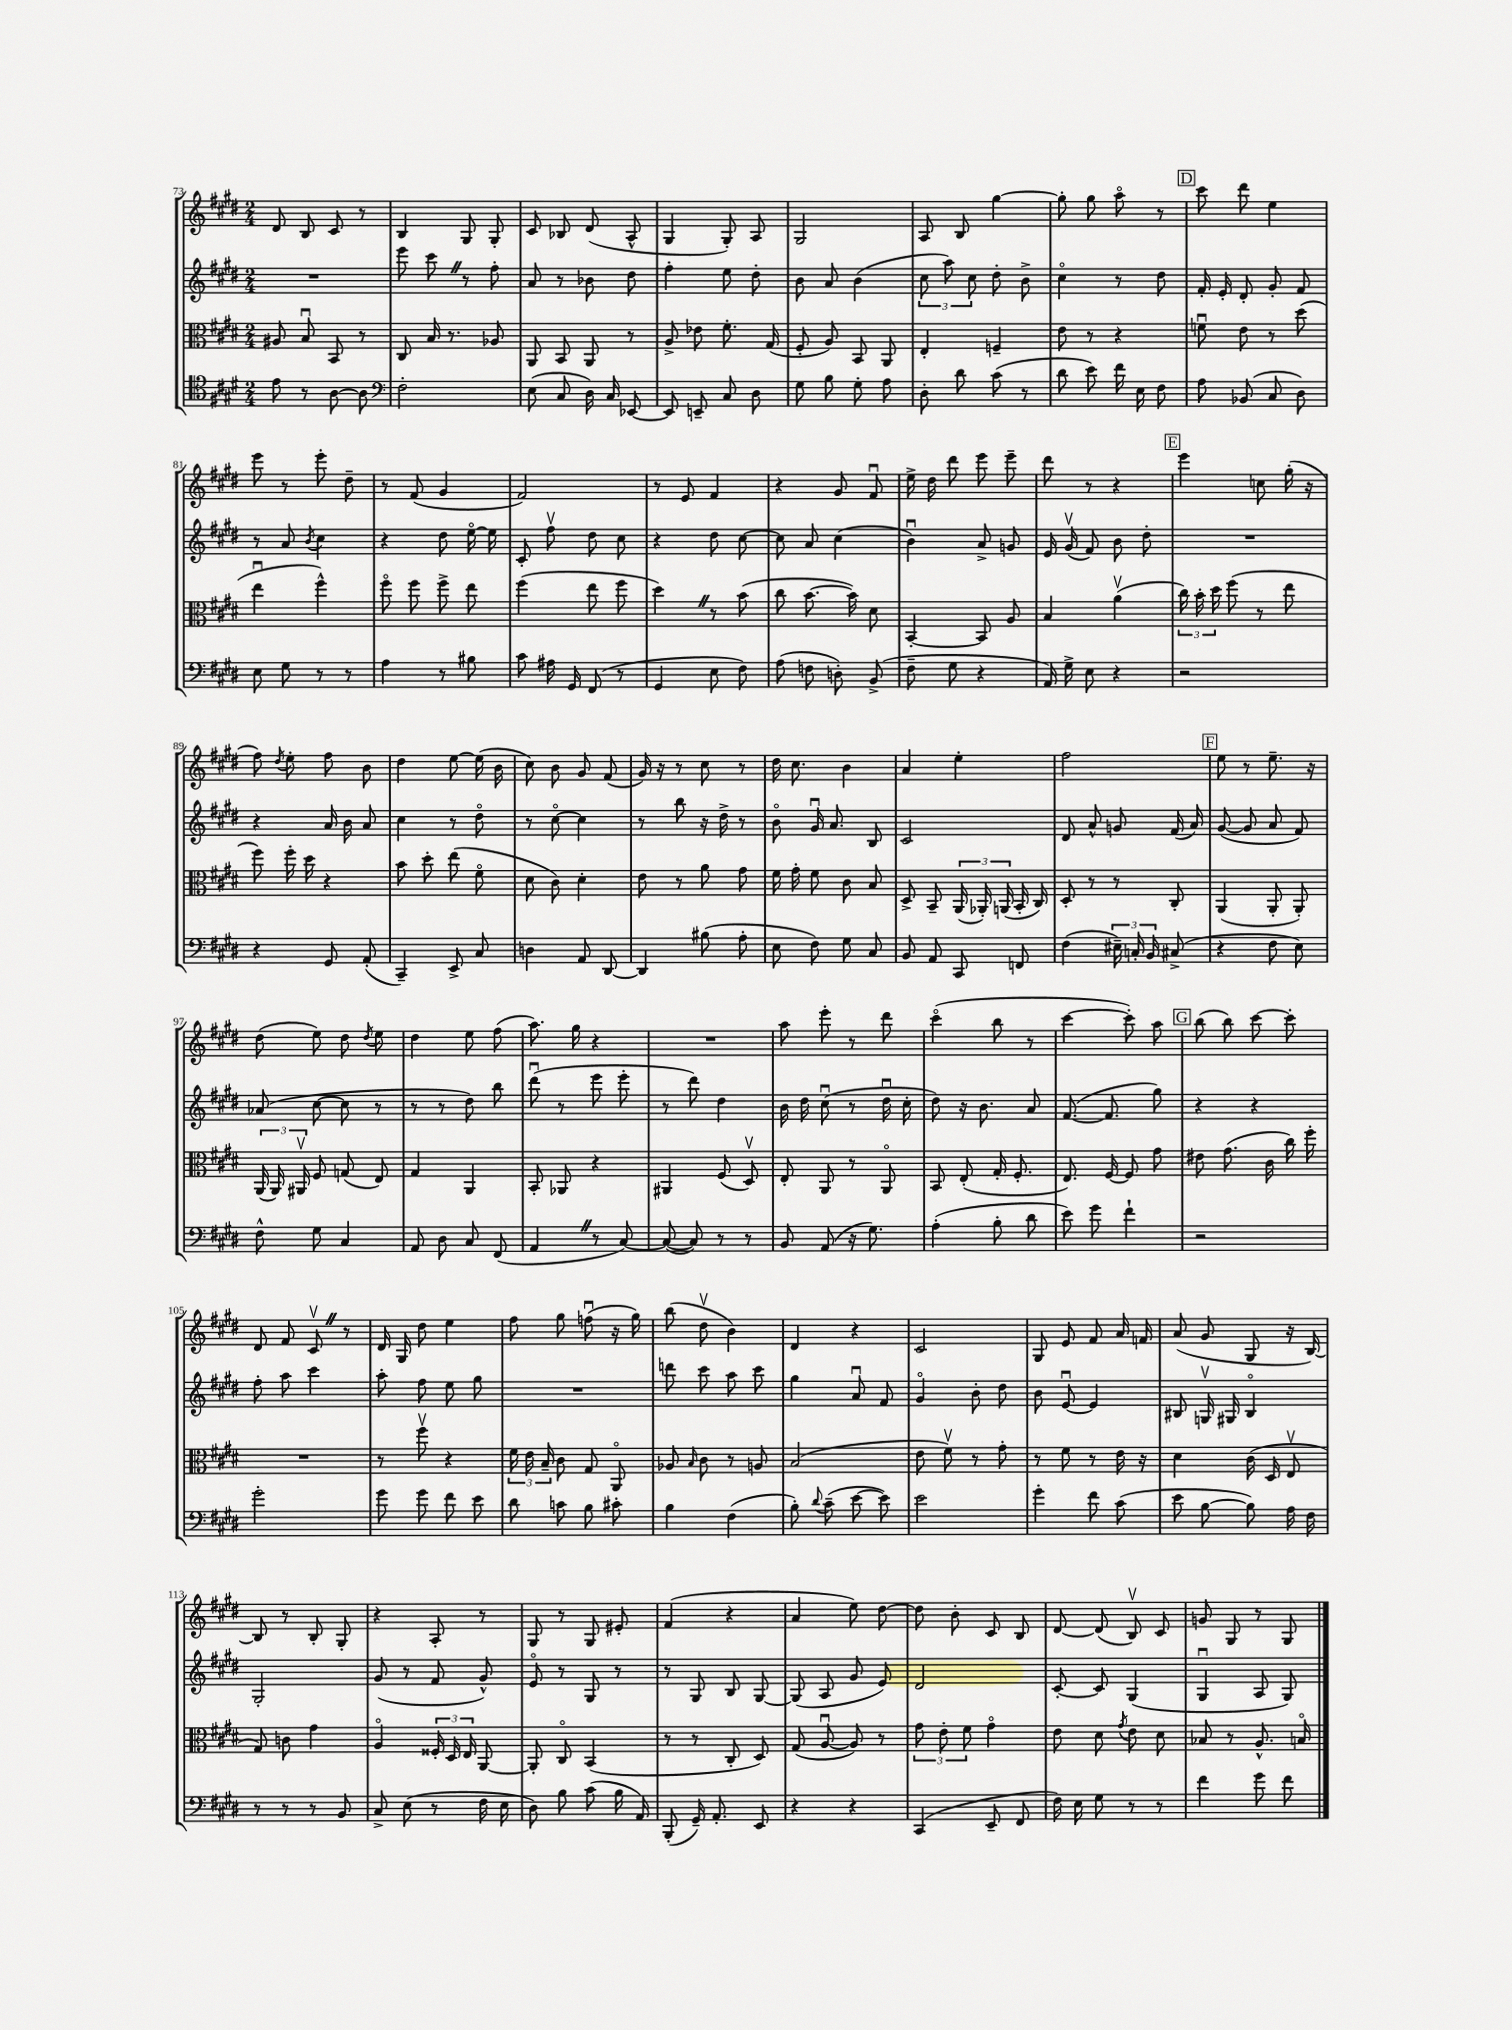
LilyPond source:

<<
\new StaffGroup <<
\new Staff = "s0" {
    \clef treble \key e \major \numericTimeSignature \time 2/4
    \autoBeamOff dis'8 b8 cis'8 r8 |
    b4 gis8 gis8-. |
    cis'8 bes8 dis'8( a8-^ |
    gis4 gis8-.) a8 |
    gis2 |
    a8 b8 gis''4~ |
    gis''8-. gis''8 a''8\flageolet r8 |
    \mark \markup { \box "D" } cis'''8 dis'''8 e''4 |
    e'''8 r8 e'''8-. dis''8-- |
    r8 fis'8( gis'4 |
    fis'2) |
    r8 e'8 fis'4 |
    r4 gis'8 fis'8\downbow |
    e''16-> dis''16 dis'''8 e'''8 e'''8-- |
    dis'''8 r8 r4 |
    \mark \markup { \box "E" } e'''4 c''8 gis''16-.( r16 |
    fis''8) \acciaccatura { dis''8 } e''8-. fis''8 b'8 |
    dis''4 e''8~ e''16( b'16 |
    cis''8) b'8 gis'8 fis'8( |
    gis'16) r16 r8 cis''8 r8 |
    dis''16 cis''8. b'4 |
    a'4 e''4-. |
    fis''2 |
    \mark \markup { \box "F" } e''8 r8 e''8.-- r16 |
    dis''8( e''8) dis''8 \acciaccatura { dis''8 } e''8 |
    dis''4 e''8 fis''8( |
    a''8.) gis''16 r4 |
    R2 |
    a''8 e'''8-. r8 dis'''8 |
    cis'''4\flageolet( b''8 r8 |
    cis'''4~ cis'''8-.) a''8 |
    \mark \markup { \box "G" } b''8( b''8) cis'''8~ cis'''8-. |
    dis'8 fis'8 cis'8\upbow \once \override BreathingSign.text = \markup { \musicglyph "scripts.caesura.straight" } \breathe r8 |
    dis'16 gis16 dis''8 e''4 |
    fis''8 gis''8 f''8\downbow( r16 gis''16) |
    b''8( dis''8\upbow b'4) |
    dis'4 r4 |
    cis'2 |
    gis8 e'8 fis'8 a'16 f'16 |
    a'8( gis'8 gis8 r16 b16~) |
    b8 r8 b8-. gis8-. |
    r4 a8-. r8 |
    gis8 r8 gis8 eis'8-. |
    fis'4( r4 |
    a'4 e''8) dis''8~ |
    dis''8 b'8-. cis'8 b8 |
    dis'8~ dis'8( b8\upbow) cis'8 |
    g'8 gis8 r8 gis8 \bar "|." |
}
\new Staff = "s1" {
    \clef treble \key e \major \numericTimeSignature \time 2/4
    \autoBeamOff R2 |
    e'''8 cis'''8 \once \override BreathingSign.text = \markup { \musicglyph "scripts.caesura.straight" } \breathe r8 fis''8-. |
    a'8 r8 bes'8 dis''8 |
    fis''4-. e''8 dis''8-. |
    b'8 a'8 b'4( |
    \tuplet 3/2 { cis''8 a''8) cis''8 } dis''8-. b'8-> |
    cis''4\flageolet r8 dis''8 |
    \mark \markup { \box "D" } fis'16-. e'16-. dis'8-. gis'8-. fis'8 |
    r8 a'8 \acciaccatura { b'8 } cis''4 |
    r4 dis''8 e''16~\flageolet e''16 |
    cis'8-. fis''8\upbow dis''8 cis''8 |
    r4 dis''8 cis''8~ |
    cis''8 a'8 cis''4( |
    b'4\downbow) a'8-> g'8 |
    e'16 gis'16\upbow( fis'8) b'8 dis''8-. |
    \mark \markup { \box "E" } R2 |
    r4 a'16 b'16 a'8 |
    cis''4 r8 dis''8\flageolet |
    r8 cis''8~\flageolet cis''4 |
    r8 b''8 r16 dis''16-> r8 |
    b'8\flageolet gis'16\downbow a'8. b8 |
    cis'2 |
    dis'8 a'8-^ g'8 fis'16( a'16) |
    \mark \markup { \box "F" } gis'8~( gis'8 a'8 fis'8) |
    aes'8( cis''8~ cis''8 r8 |
    r8 r8 dis''8) b''8 |
    dis'''8\downbow( r8 e'''8 e'''8-. |
    r8 dis'''8) dis''4 |
    b'16 dis''16 cis''8\downbow( r8 dis''16\downbow cis''16-. |
    dis''8) r16 b'8. a'8 |
    fis'8.~( fis'8. gis''8) |
    \mark \markup { \box "G" } r4 r4 |
    fis''8-. a''8 cis'''4 |
    a''8-. fis''8 e''8 gis''8 |
    R2 |
    d'''8 cis'''8 a''8 cis'''8 |
    gis''4 a'8\downbow fis'8 |
    gis'4\flageolet b'8-. dis''8 |
    b'8 e'8~\downbow e'4 |
    bis8 g16\upbow gis16 bis4\flageolet |
    gis2-. |
    gis'8( r8 fis'8 gis'8-^) |
    e'8\flageolet r8 gis8 r8 |
    r8 gis8 b8 gis8~ |
    gis8( a8 gis'8 e'8) |
    dis'2 |
    cis'8~-. cis'8 gis4( |
    gis4\downbow a8 gis8) \bar "|." |
}
\new Staff = "s2" {
    \clef alto \key e \major \numericTimeSignature \time 2/4
    \autoBeamOff ais8 b8\downbow b,8 r8 |
    cis8 b16 r8. aes8 |
    a,8 b,8 a,8 r8 |
    a8-> ees'8 fis'8.-. gis16( |
    fis8-. a8) b,8 a,8 |
    e4-. f4-- |
    e'8 r8 r4 |
    \mark \markup { \box "D" } f'8\downbow e'8 r8 dis''8( |
    e''4\downbow fis''4-^) |
    fis''8\flageolet fis''8 fis''8-> e''8 |
    fis''4( e''8 fis''8 |
    dis''4) \once \override BreathingSign.text = \markup { \musicglyph "scripts.caesura.straight" } \breathe r8 b'8( |
    cis''8 b'8.~ b'16) dis'8 |
    b,4~-. b,8 a8 |
    b4 a'4\upbow( |
    \mark \markup { \box "E" } \tuplet 3/2 { cis''16) b'16-. dis''16 } fis''8( r8 e''8 |
    fis''8) fis''16-. dis''16 r4 |
    b'8 dis''8-. e''8( fis'8\flageolet |
    dis'8 cis'8) dis'4-. |
    e'8 r8 a'8 gis'8 |
    fis'16 gis'16-. fis'8 cis'8 b8 |
    dis8-> b,8-- \tuplet 3/2 { a,16( aes,16-.) a,16( } b,16-. cis16) |
    dis8-. r8 r8 cis8-. |
    \mark \markup { \box "F" } a,4( a,8-. a,8-.) |
    \tuplet 3/2 { a,16( a,16) ais,16\upbow } fis8 g8( e8) |
    gis4 a,4 |
    b,8-. aes,8 r4 |
    ais,4 fis8( dis8\upbow) |
    e8-. a,8 r8 a,8\flageolet |
    b,8 e8-.( gis16-. fis8.-. |
    e8.) fis16~ fis8 gis'8 |
    \mark \markup { \box "G" } eis'8 gis'8.( cis'16 cis''16) fis''16-. |
    R2 |
    r8 fis''8\upbow r4 |
    \tuplet 3/2 { fis'16 e'16 b16-- } cis'8 gis8 a,8\flageolet |
    aes8 \grace { b16 } cis'8 r8 a8 |
    b2( |
    e'8 fis'8\upbow) r8 gis'8-. |
    r8 fis'8 r8 e'16 r16 |
    dis'4 cis'16( dis16 e8\upbow |
    gis8) c'8 gis'4 |
    a4\flageolet \tuplet 3/2 { fisis16-. dis16 e16 } a,8~ |
    a,8-. cis8\flageolet b,4( |
    r8 r8 cis8-. dis8) |
    gis8( a8~\downbow a8) r8 |
    \tuplet 3/2 { gis'8 e'8-. fis'8 } gis'4\flageolet |
    e'8 dis'8 \acciaccatura { gis'8 } e'8 dis'8 |
    bes8 r8 a8.-^ b16\flageolet \bar "|." |
}
\new Staff = "s3" {
    \clef tenor \key e \major \numericTimeSignature \time 2/4
    \autoBeamOff e'8 r8 a8~ a8 |
    \clef bass fis2-. |
    e8( cis8 dis16) cis16 ees,8~ |
    ees,8 e,8-- cis8 dis8 |
    gis8 b8 gis8-. a8 |
    dis8-. dis'8 cis'8( r8 |
    dis'8 e'8) fis'16 e16 fis8 |
    \mark \markup { \box "D" } a8 bes,8( cis8 dis8) |
    e8 gis8 r8 r8 |
    a4 r8 bis8 |
    cis'8 ais16 gis,16 fis,8( r8 |
    gis,4 e8 fis8) |
    a8( f8 d8-.) b,8->( |
    fis8-- gis8 r4 |
    a,16) gis16-> e8 r4 |
    \mark \markup { \box "E" } r2 |
    r4 gis,8 a,8-.( |
    cis,4--) e,8-> cis8 |
    d4 a,8 dis,8~ |
    dis,4 bis8( a8-. |
    e8 fis8) gis8 cis8 |
    b,8 a,8 cis,8 f,8 |
    fis4( \tuplet 3/2 { eis16--) c16-. b,16 } cis8->( |
    \mark \markup { \box "F" } r4 fis8 e8) |
    fis8-^ gis8 cis4 |
    a,8 dis8 cis8 fis,8( |
    a,4 \once \override BreathingSign.text = \markup { \musicglyph "scripts.caesura.straight" } \breathe r8 cis8~) |
    cis8~( cis8) r8 r8 |
    b,8 a,8( r16 gis8.) |
    a4-.( b8-. dis'8 |
    e'8) gis'8 fis'4-! |
    \mark \markup { \box "G" } r2 |
    gis'2-. |
    gis'8 gis'8 fis'8 e'8 |
    dis'8 c'8 b8 cis'8-. |
    b4 fis4( |
    b8-.) \appoggiatura { dis'8 } cis'8--( e'8~ e'8) |
    e'2 |
    gis'4-. fis'8 cis'8( |
    e'8 b8~ b8) a16 fis16 |
    r8 r8 r8 b,8 |
    cis8-> e8( r8 fis16 e16 |
    dis8) b8 cis'8( b16 a,16) |
    b,,8-.( gis,16--) a,8.-. e,8 |
    r4 r4 |
    cis,4( e,8-- fis,8 |
    fis16) e16 gis8 r8 r8 |
    fis'4 gis'8 fis'8 \bar "|." |
}
>>
>>
\layout { \context { \Score currentBarNumber = #73 } }
